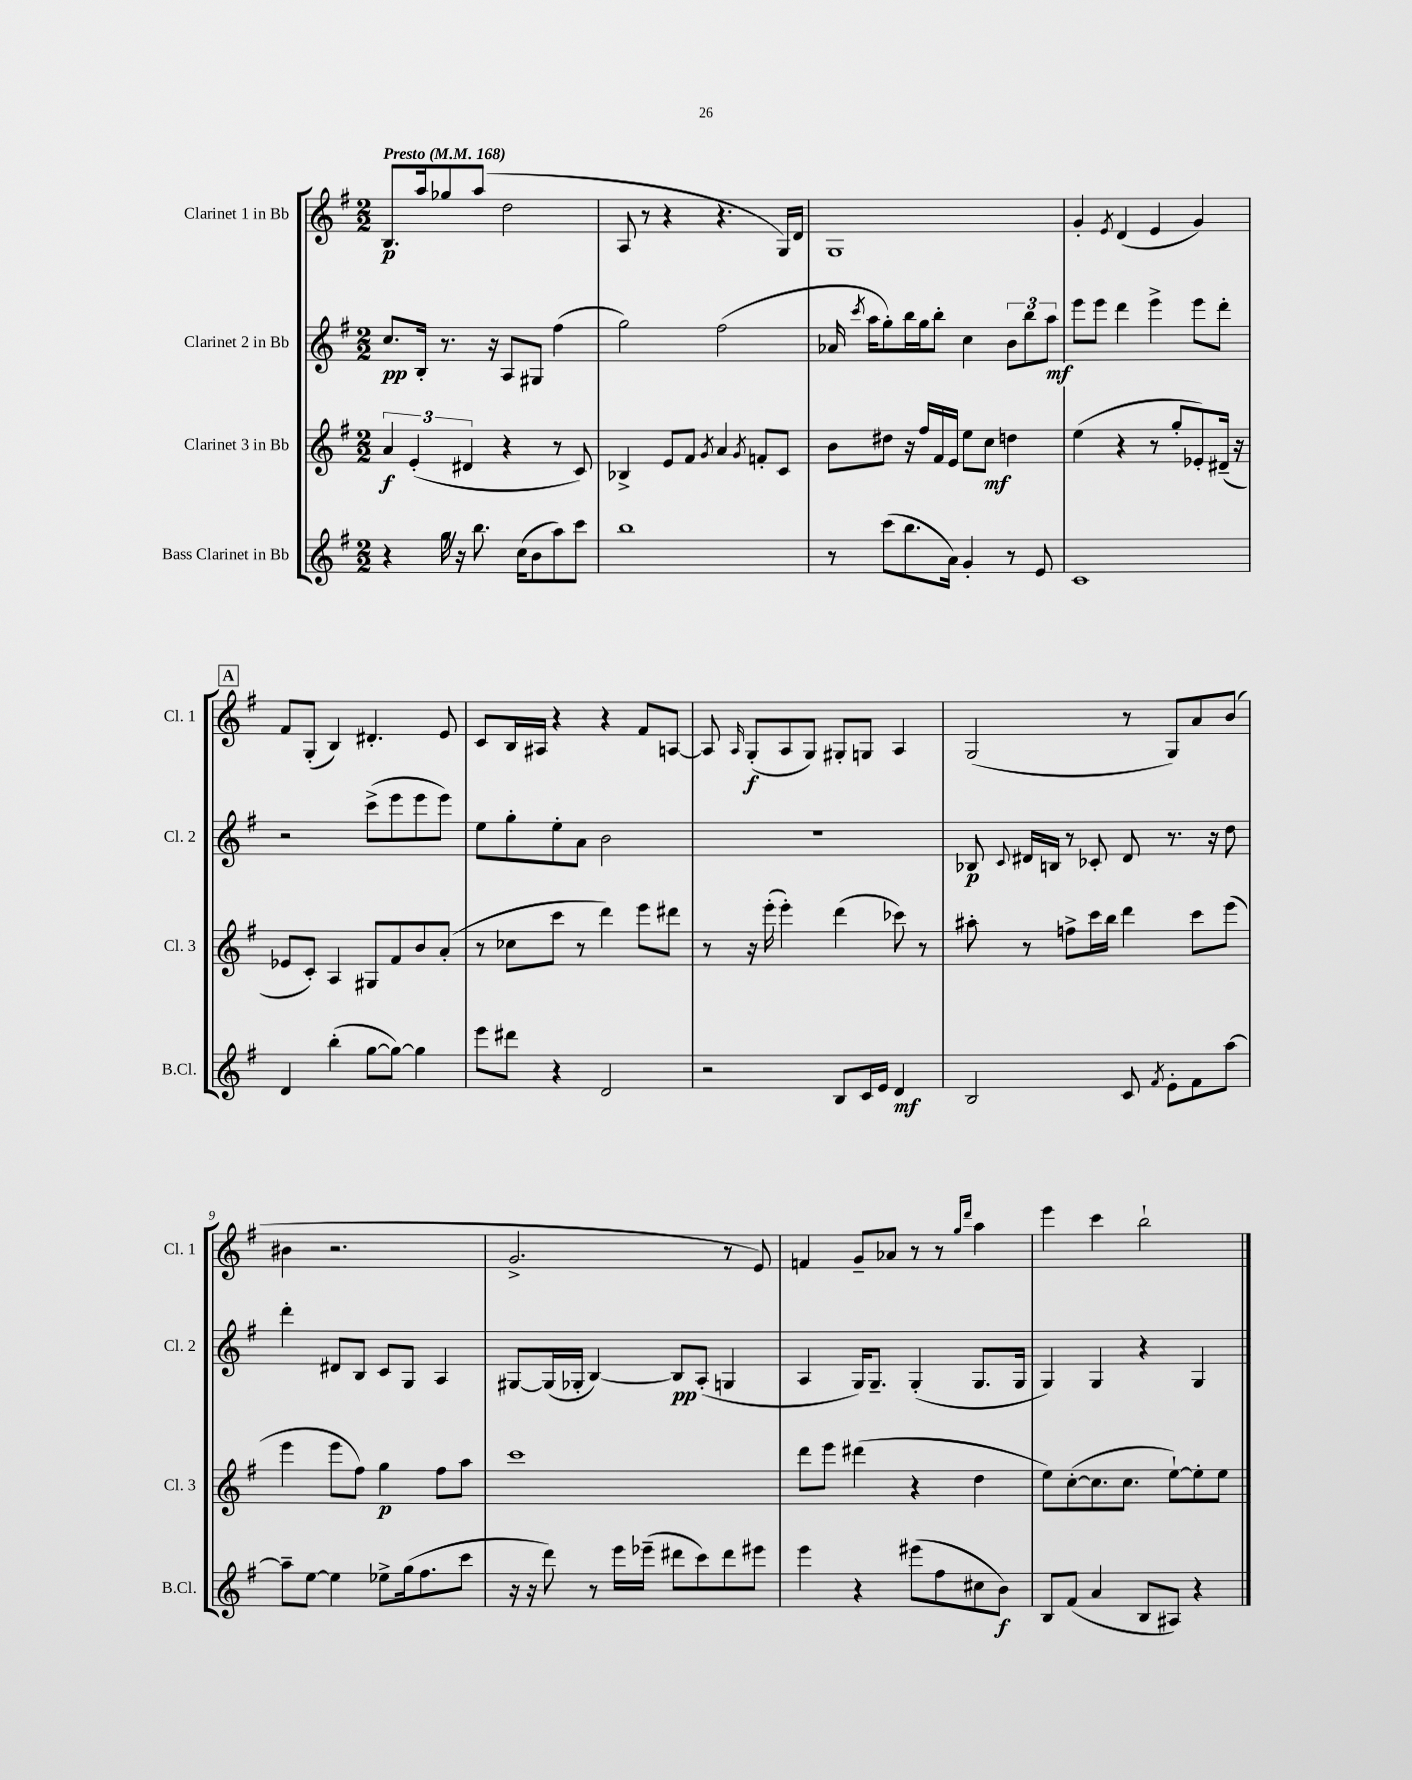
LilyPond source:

<<
\new StaffGroup <<
\new Staff = "s0" \with { instrumentName = "Clarinet 1 in Bb" shortInstrumentName = "Cl. 1" } {
    \clef treble \key g \major \numericTimeSignature \time 2/2 \tempo "Presto" 4 = 168
    \autoBeamOff b8.[\p a''16 ges''8 a''8]( d''2 |
    a8 r8 r4 r4. g16[) d'16] |
    g1 |
    g'4-. \acciaccatura { e'8 } d'4( e'4 g'4) |
    \mark \markup { \box "A" } fis'8[ g8]-.( b4) dis'4.-. e'8 |
    c'8[ b16 ais16] r4 r4 fis'8[ a8]~ |
    a8 \grace { a16 } g8[-.\f( a8 g8]) gis8[-. g8] a4 |
    g2( r8 g8[) a'8 b'8]( |
    bis'4 r2. |
    g'2.-> r8 e'8) |
    f'4 g'8[-- aes'8] r8 r8 \grace { g''16[ d'''16] } a''4 |
    e'''4 c'''4 b''2-! \bar "|." |
}
\new Staff = "s1" \with { instrumentName = "Clarinet 2 in Bb" shortInstrumentName = "Cl. 2" } {
    \clef treble \key g \major \numericTimeSignature \time 2/2
    \autoBeamOff c''8.[\pp b16]-. r8. r16 a8[ gis8] fis''4( |
    g''2) fis''2( |
    aes'16 \acciaccatura { c'''8 } a''16[ g''8-.) b''16 g''16 b''8]-. c''4 \tuplet 3/2 { b'8[ b''8 a''8]\mf } |
    e'''8[ e'''8] d'''4 e'''4-> e'''8[ d'''8]-. |
    \mark \markup { \box "A" } r2 c'''8[->( e'''8 e'''8 e'''8]) |
    e''8[ g''8-. e''8-. a'8] b'2 |
    r1 |
    bes8\p \appoggiatura { c'8 } dis'16[ b16] r8 ces'8-. dis'8 r8. r16 d''8 |
    d'''4-. dis'8[ b8] c'8[ g8] a4 |
    gis8[~ gis16( ges16]-. b4~) b8[\pp a8]-.( g4 |
    a4 g16[) g8.]-- g4-.( g8.[ g16] |
    g4) g4 r4 g4 \bar "|." |
}
\new Staff = "s2" \with { instrumentName = "Clarinet 3 in Bb" shortInstrumentName = "Cl. 3" } {
    \clef treble \key g \major \numericTimeSignature \time 2/2
    \autoBeamOff \tuplet 3/2 { a'4\f e'4-.( dis'4 } r4 r8 c'8) |
    bes4-> e'8[ fis'8] \acciaccatura { g'8 } a'4 \acciaccatura { g'8 } f'8[-. c'8] |
    b'8[ dis''8] r16 fis''16[ fis'16 e'16] e''8[ c''8]\mf d''4 |
    e''4( r4 r8 g''8[-. ees'8-.) dis'16]--( r16 |
    \mark \markup { \box "A" } ees'8[ c'8]-.) a4 gis8[ fis'8 b'8 a'8]-.( |
    r8 ces''8[ c'''8] r8 d'''4) e'''8[ dis'''8] |
    r8 r16 e'''16-.( e'''4-.) d'''4( ces'''8) r8 |
    ais''8-. r8 f''8[-> c'''16 b''16] d'''4 c'''8[ e'''8]( |
    e'''4 e'''8[ fis''8]) g''4\p fis''8[ a''8] |
    c'''1 |
    d'''8[ e'''8] dis'''4( r4 d''4 |
    e''8[) c''8~-.( c''8. c''8.] e''8[~-!) e''8-. e''8] \bar "|." |
}
\new Staff = "s3" \with { instrumentName = "Bass Clarinet in Bb" shortInstrumentName = "B.Cl." } {
    \clef treble \key g \major \numericTimeSignature \time 2/2
    \autoBeamOff r4 g''16 \once \override BreathingSign.text = \markup { \musicglyph "scripts.caesura.straight" } \breathe r16 b''8. c''16[( b'8 a''8) c'''8] |
    b''1 |
    r8 c'''8[( b''8. a'16]) g'4-. r8 e'8 |
    c'1 |
    \mark \markup { \box "A" } d'4 b''4-.( g''8[~ g''8]~) g''4 |
    e'''8[ dis'''8] r4 d'2 |
    r2 b8[ c'16 e'16] d'4\mf |
    b2 c'8 \acciaccatura { fis'8 } e'8[-. fis'8 a''8]~ |
    a''8[-- e''8]~ e''4 ees''8[-> g''16( fis''8. c'''8] |
    r16 r16 d'''8) r8 e'''16[ ees'''16]--( dis'''8[ c'''8) dis'''8 eis'''8] |
    e'''4 r4 eis'''8[( fis''8 cis''8 b'8]\f) |
    b8[ fis'8]( a'4 b8[ ais8]) r4 \bar "|." |
}
>>
>>
